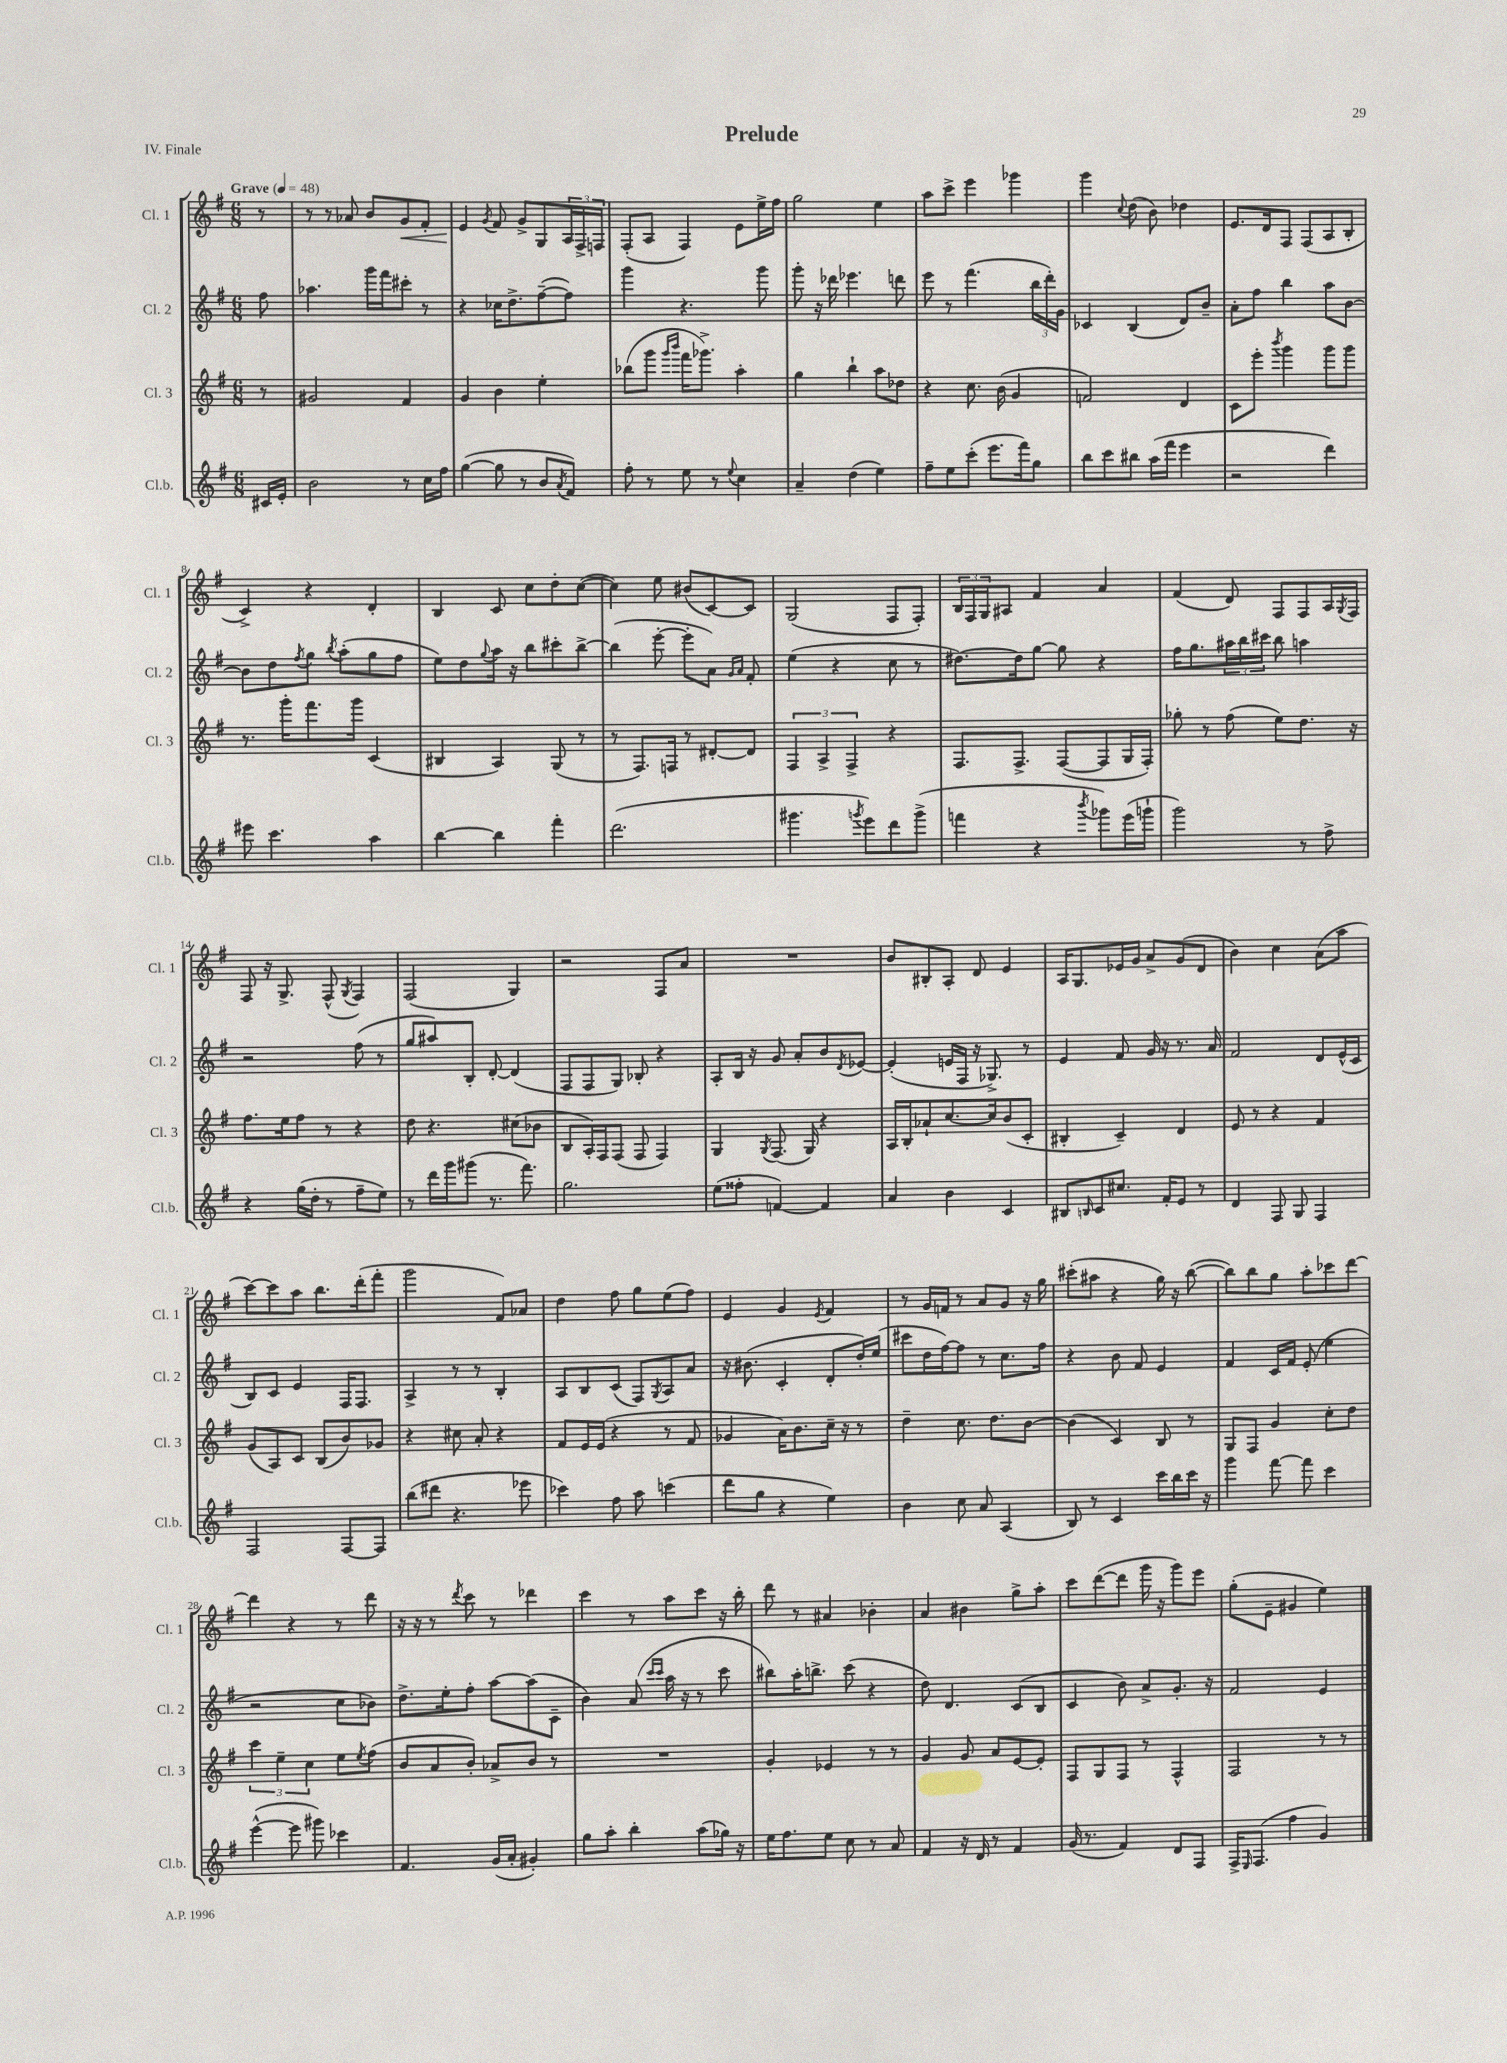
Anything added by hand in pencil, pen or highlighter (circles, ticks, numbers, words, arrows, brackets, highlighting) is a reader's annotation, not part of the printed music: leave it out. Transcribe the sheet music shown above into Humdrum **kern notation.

**kern	**kern	**kern	**kern	**dynam
*part4	*part3	*part2	*part1	*part1
*staff4	*staff3	*staff2	*staff1	*staff1
*I"Cl.b.	*I"Cl. 3	*I"Cl. 2	*I"Cl. 1	*
*I'Cl.b.	*I'Cl. 3	*I'Cl. 2	*I'Cl. 1	*
*clefG2	*clefG2	*clefG2	*clefG2	*
*k[f#]	*k[f#]	*k[f#]	*k[f#]	*
*M6/8	*M6/8	*M6/8	*M6/8	*
*MM48	*MM48	*MM48	*MM48	*
=	=	=	=	=
!	!	!	!LO:TX:a:B:t=Grave	!
16c#X/LL	8r	8ff#\	8r	.
16e'/JJ	.	.	.	.
=1	=1	=1	=1	=1
2b\	2g#X/	4.aa-X\	8r	.
.	.	.	8r	.
.	.	.	8a-X/	.
.	.	16ggg\LL	8b/L	.
.	.	16fff#\J	.	.
!	!	!	!	!LO:HP:b
8r	4f#/	8ccc#X'\J	8g/	<
16cc\LL	.	8r	8f#'/J	.
16ff#\JJ	.	.	.	.
=2	=2	=2	=2	=2
([4gg\	4g/	4r	4e/	.
.	.	.	8qg/	.
8gg\]	4b\	16cc-X\KL	8f#/	[
.	.	8.dd^\	.	.
8r	.	.	8g^/L	.
8b/L	4ee'\	([8ff#~\	8G/	.
8qa/	.	.	.	.
8f#/J)	.	8ff#\J])	24A/L	.
.	.	.	24F#^/	.
.	.	.	24Fn/JJ	.
=3	=3	=3	=3	=3
8ff#'\	(8bb-X\L	4ggg\	(8F#'/L	.
8r	8ggg\J	.	8A/J	.
.	16qqggg/LL	.	.	.
.	16qqbbb/JJ	.	.	.
8ee\	16fff#\KL	4.r	4F#/)	.
.	8.ggg-X^\J)	.	.	.
8r	.	.	.	.
8qqee/	.	.	.	.
4cc\	4aa'\	.	8e\L	.
.	.	8ggg\	16ee^\L	.
.	.	.	16ff#\JJ	.
=4	=4	=4	=4	=4
4a~/	4gg\	8ggg'\	2gg\	.
.	.	16r	.	.
.	.	16ddd-X\	.	.
(4dd\	4bb`\	4.eee-X\	.	.
4ee\)	8aa\L	.	4ee\	.
.	8dd-X\J	8dddn\	.	.
=5	=5	=5	=5	=5
8ff#~\L	4r	8eee\	8aa\L	.
8ee\	.	8r	8ccc^\J	.
(8ccc'\J	8.cc\	(4.fff#\	4eee\	.
8.eee\L	.	.	.	.
.	(16b\	.	.	.
.	4g/	.	4ggg-X\	.
16fff#\k)	.	.	.	.
8gg\J	.	24bb\LL	.	.
.	.	24ddd'\)	.	.
.	.	24g\JJ	.	.
=6	=6	=6	=6	=6
8bb\L	2fn/)	4c-X/	4ggg\	.
8ccc\	.	.	.	.
.	.	.	8qqcc/	.
8bb#X\J	.	(4B/	(8dd\	.
(16aa\LL	.	.	8b\)	.
16fff#\JJ	.	.	.	.
4eee\	4d/	8d/L)	4dd-X\	.
.	.	8b~/J	.	.
=7	=7	=7	=7	=7
2r	8c\L	8a'\L	8.e/L	.
.	8eee'\J	8ff#\J	.	.
.	.	.	16d/k	.
.	8qbbb/	.	.	.
.	4ggg\	4bb\	8F#/J	.
.	.	.	(8F#/L	.
4ddd\)	8ggg\L	8aa\L	8A/	.
.	8ggg\J	[8b\J	8B'/J	.
!!LO:LB:g=z
=8	=8	=8	=8	=8
8eee#X\	8.r	8b\L]	4c^/)	.
4.ccc\	.	8dd\	.	.
.	16ggg'\KL	.	.	.
.	.	8qff#/	.	.
.	8.fff#\	8gg\J	4r	.
.	.	8qbb/	.	.
.	.	(8aa'\L	.	.
.	16ggg\Jk	.	.	.
4aa\	(4c/	8gg\	4d'/	.
.	.	8ff#\J	.	.
=9	=9	=9	=9	=9
[4bb\	4B#X/	8ee\L)	4B/	.
.	.	8dd\	.	.
.	.	8qqgg/	.	.
4bb\]	4A/)	16aa\Jk	8c/	.
.	.	16r	.	.
.	.	8bb\L	8cc\L	.
4fff#'\	(8G/	8ccc#X'\	8dd'\	.
.	8r	[8bb^\J	([8cc\J	.
=10	=10	=10	=10	=10
(2.ddd\	8r	(4bb\]	4cc\])	.
.	8.F#/L)	.	.	.
.	.	[8eee'\	8ee\	.
.	16Fn/Jk	.	.	.
.	8r	8eee'\L]	(8b#X/L	.
.	[8d#X'/L	8a\J)	[8c/)	.
.	.	16qqg/LL	.	.
.	.	16qqa/JJ	.	.
.	8d#/J]	8f#'/	8c/J]	.
=11	=11	=11	=11	=11
4.ggg#X\	6F#/	(4ee\	(2G/	.
.	6A^/	.	.	.
.	.	4r	.	.
.	6F#^/	.	.	.
8qgggn/	.	.	.	.
8eee\L)	.	.	.	.
8ddd\	4r	8cc\	8F#/L	.
(8ggg^\J	.	8r	8F#'/J)	.
=12	=12	=12	=12	=12
4fffn\	8.F#/L	[8.dd#X\L)	24B/LL	.
.	.	.	24F#/	.
.	.	.	24G/J	.
.	.	.	8A#X/J	.
.	8.F#^/J	16dd#\k]	.	.
4r	.	[8gg\J	4f#/	.
.	([8F#/L	8gg\]	.	.
8qbbb/	.	.	.	.
8ggg-X\L)	8F#/]	4r	4a/	.
(16eee\L	16G/L	.	.	.
16gggn`\JJ	16F#'/JJ)	.	.	.
=13	=13	=13	=13	=13
2ggg\)	8gg-X'\	16ff#\KL	(4f#/	.
.	.	8.gg\	.	.
.	8r	.	.	.
.	(8ff#\	24aa#X\L	8d/)	.
.	.	24bb\	.	.
.	.	24ccc#X\JJ	.	.
.	8ee\L)	8bb\	8F#/L	.
8r	8.dd\J	4aan\	8F#/	.
8ff#^\	.	.	16A/L	.
.	.	.	8qG/	.
.	16r	.	16F#/JJ	.
!!LO:LB:g=z
=14	=14	=14	=14	=14
4r	8.ff#\L	2r	8F#/	.
.	.	.	16r	.
.	16ee\k	.	8.G^/	.
(16gg\LL	8ff#\J	.	.	.
16dd'\JJ	.	.	.	.
8r	8r	.	(8F#^^/	.
.	.	.	8qG/	.
8ff#~\L	4r	(8ff#\	4F#/)	.
8ee\J)	.	8r	.	.
=15	=15	=15	=15	=15
8r	8dd\	8gg/L	(2F#/	.
16ddd\LL	4.r	8aa#X/)	.	.
16ggg\J	.	.	.	.
(8ggg#X\J	.	8B'/J	.	.
8.r	.	[8d'/	.	.
.	(8cc#X\L	(4d/]	4G/)	.
8.fff#\)	.	.	.	.
.	8b-X\J	.	.	.
=16	=16	=16	=16	=16
2.gg\	8B/L	8F#/L	2r	.
.	16A'/L)	8F#/	.	.
.	16F#/J	.	.	.
.	(8F#/J	8G/J)	.	.
.	8F#/	8B-X'/	.	.
.	4F#/)	4r	8F#/L	.
.	.	.	8a/J	.
=17	=17	=17	=17	=17
(8ee\L	4G/	8A'/L	2.r	.
8ff##X'\J	.	16B/Jk	.	.
.	.	16r	.	.
.	8qG/	.	.	.
[4fn/)	(8.F#/	8g/	.	.
.	.	8a'/L	.	.
.	16G/)	.	.	.
4f/]	4r	8b/	.	.
.	.	8qd/	.	.
.	.	[8e-X/J	.	.
=18	=18	=18	=18	=18
4a/	16A/LL	(4e-'/]	8b/L	.
.	16B'/J	.	.	.
.	8a-X`/	.	8B#X'/	.
4b\	[8.cc/	16en/LL	8A'/J	.
.	.	16F#/JJ	.	.
.	.	16r	8d/	.
.	16cc/k]	8.G-X^/)	.	.
4c/	(8b/	.	4e/	.
.	8c'/J	8r	.	.
=19	=19	=19	=19	=19
8B#X/L	4B#X'/	4e/	16A/KL	.
.	.	.	8.G/	.
16qqBn/	.	.	.	.
8c/	.	.	.	.
8.cc#X/J	4c~/)	8f#/	16e-X/L	.
.	.	.	16g/JJ	.
.	.	16g/	8a^/L	.
16f#'/KL	.	16r	.	.
8e/J	4d/	8.r	(8g/	.
8r	.	.	8d/J	.
.	.	16a/	.	.
=20	=20	=20	=20	=20
4d/	8e/	2f#/	4b\)	.
.	8r	.	.	.
8F#/	4r	.	4cc\	.
8G/	.	.	.	.
4F#/	4f#/	8d/L	(8a\L	.
.	.	(16e^^/L	8aa\J	.
.	.	16c/JJ	.	.
!!LO:LB:g=z
=21	=21	=21	=21	=21
2F#/	(8g/L	8B/L)	[8ccc\L)	.
.	8A/)	8c/J	8ccc\]	.
.	8c/J	4e/	8aa\J	.
.	(8B/L	.	8.bb\L	.
[8F#/L	8b/)	16F#/KL	.	.
.	.	8.F#/J	(16ddd'\k	.
8F#/J]	8g-X/J	.	8fff#'\J	.
=22	=22	=22	=22	=22
(8bb\L	4r	4A^/	2ggg\	.
8ddd#X\J	.	.	.	.
4.r	8cc#X\	8r	.	.
.	8a'/	8r	.	.
.	4r	4B'/	8f#/L)	.
8eee-X\	.	.	8a-X/J	.
=23	=23	=23	=23	=23
4ccc-X\)	8f#/L	8A/L	4dd\	.
.	16e/L	8B/	.	.
.	(16e/JJ	.	.	.
8ff#\	4r	(8c/J	8ff#\	.
8aa\	.	8F#/L)	8gg\L	.
.	.	8qG/	.	.
(4cccn\	8r	8A/	(8ee\	.
.	8f#/	8a/J	8ff#\J)	.
=24	=24	=24	=24	=24
8ddd\L	4g-X/	16r	4e/	.
.	.	(8.b#X\	.	.
8gg\J	.	.	.	.
4r	16a\KL)	4c'/	4g/	.
.	8.b\	.	.	.
.	.	.	8qe/	.
4ee\)	16cc~\Jk	8d'/L	4f#/	.
.	16r	.	.	.
.	8r	16dd'/L)	.	.
.	.	(16ee/JJ	.	.
=25	=25	=25	=25	=25
4b\	4dd~\	8ccc#X\L	8r	.
.	.	16dd\L	16g/LL	.
.	.	[16ff#\J)	16fn/JJ	.
8cc\	8.cc\	8ff#\J]	8r	.
8a/	.	8r	8a/L	.
.	8.dd\L	.	.	.
(4A/	.	8.cc\L	8g/J	.
.	[8b\J	.	16r	.
.	.	16ff#\Jk	16gg\	.
=26	=26	=26	=26	=26
8B/)	(4b\]	4r	(8ccc#X'\L	.
8r	.	.	8aa#X\J	.
4c/	4c/)	8b\	4r	.
.	.	8f#/	.	.
16ccc\LL	8B/	4e/	16gg\)	.
16bb\	.	.	16r	.
16ccc\JJ	8r	.	([8bb\	.
16r	.	.	.	.
=27	=27	=27	=27	=27
4ggg\	8G/L	4f#/	8bb\L])	.
.	8F#/J	.	8bb\	.
[8fff#\	4g/	16c/LL	8gg\J	.
.	.	16f#/JJ	.	.
8fff#\]	.	(8e'/	8aa'\L	.
4ccc\	8cc'\L	4ee\	8ccc-X\	.
.	8dd\J	.	[8ddd\J	.
!!LO:LB:g=z
=28	=28	=28	=28	=28
([4eee^^\	6ccc\	2r	4ddd\]	.
.	6ee~\	.	.	.
8eee\]	.	.	4r	.
.	6cc\	.	.	.
8ggg#X\)	.	.	.	.
4ccc-X\	8ee\L	8cc\L	8r	.
.	8qee/	.	.	.
.	(8ff#\J	8b-X\J)	8ddd\	.
=29	=29	=29	=29	=29
4.f#/	8b/L	8.dd^\L	16r	.
.	.	.	16r	.
.	8a/	.	8r	.
.	.	16ee'\k	.	.
.	.	.	8qddd/	.
.	8b'/J)	8ff#'\J	8ccc\	.
(16g/LL	8a-X^/L	[8aa\L	8r	.
16a'/JJ	.	.	.	.
4g#X'/)	8b/J	(8aa\]	4ddd-X\	.
.	8r	8c~\J	.	.
=30	=30	=30	=30	=30
8gg\L	2.r	4b\)	4ccc\	.
8aa'\J	.	.	.	.
4bb'\	.	(8a/	8r	.
.	.	16qqccc/LL	.	.
.	.	16qqccc/JJ	.	.
.	.	16aa\	8aa\L	.
.	.	16r	.	.
(8aa\L	.	8r	8ccc\J	.
16gg-X\Jk)	.	8ccc\	16r	.
16r	.	.	16bb'\	.
=31	=31	=31	=31	=31
16ee\KL	4g'/	8bb#X\L)	8ddd\	.
8.ff#\	.	.	.	.
.	.	16aa'\K	8r	.
.	.	8.bbn^\J	.	.
8ee\J	4e-X/	.	4a#X/	.
8cc\	.	(8ccc\	.	.
8r	8r	4r	4b-X'\	.
8a/	8r	.	.	.
=32	=32	=32	=32	=32
4f#/	4g/	8dd\)	4a/	.
.	.	4.d/	.	.
16r	8g/	.	4b#X\	.
16d/	.	.	.	.
8r	8a/L	.	.	.
4f#/	[8e/	(8c/L	8gg^\L	.
.	8e'/J]	8B/J	8aa'\J	.
=33	=33	=33	=33	=33
(16g/	8F#/L	4c/	8ccc\L	.
8.r	.	.	.	.
.	8G/	.	([8ddd\	.
4f#/)	8F#/J	8b\)	8ddd\J]	.
.	8r	8a^/L	16ggg\	.
.	.	.	16r	.
8d/L	4F#^^/	8.g'/J	8ggg\L)	.
8F#/J	.	.	8eee\J	.
.	.	16r	.	.
=34	=34	=34	=34	=34
16F#^/KL	2F#/	2f#/	(8gg'\L	.
16qqE/	.	.	.	.
(8.F#/J	.	.	.	.
.	.	.	8e~\J	.
4ff#\	.	.	4g#X/	.
4g/)	8r	4e/	4ee\)	.
.	8r	.	.	.
==	==	==	==	==
*-	*-	*-	*-	*-
